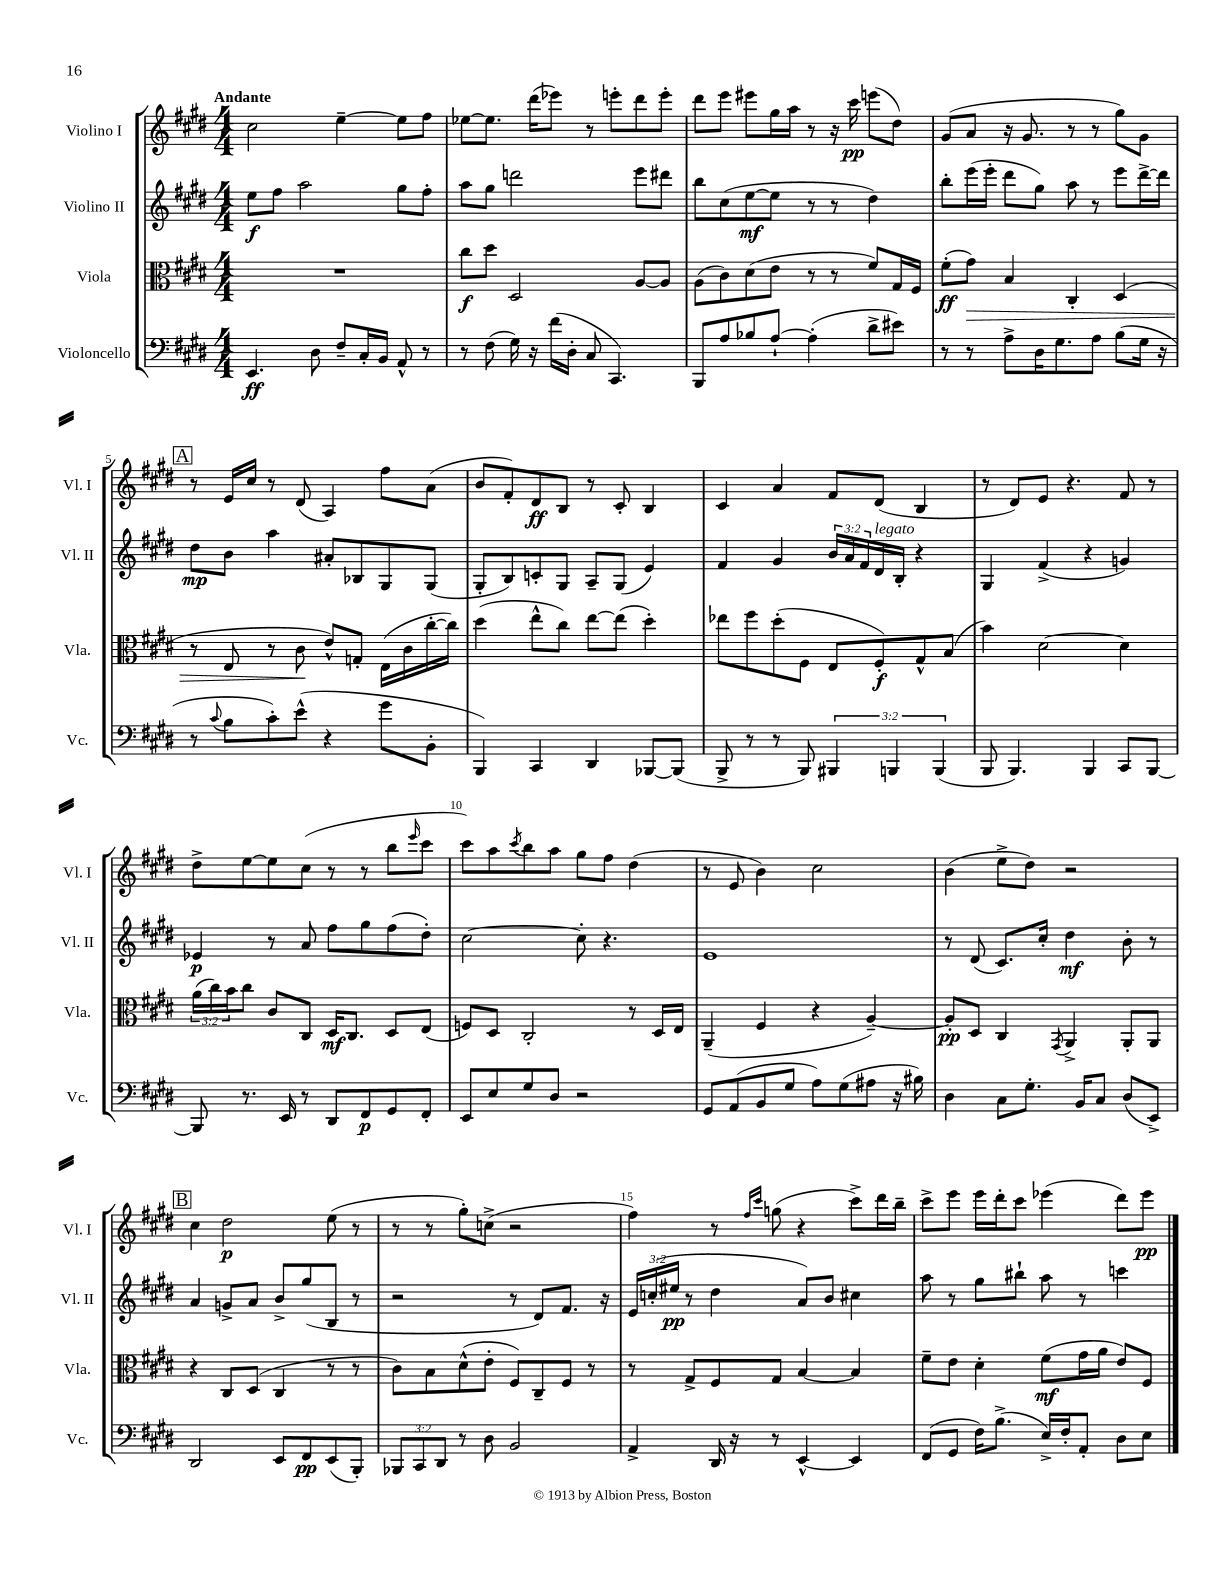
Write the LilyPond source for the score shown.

<<
\new StaffGroup <<
\new Staff = "s0" \with { instrumentName = "Violino I" shortInstrumentName = "Vl. I" } {
    \clef treble \key e \major \numericTimeSignature \time 4/4 \tempo "Andante"
    cis''2 e''4~-- e''8 fis''8 |
    ees''8~ ees''8. dis'''16( ees'''8) r8 e'''8-. dis'''8 e'''8-. |
    dis'''8 e'''8 eis'''8 gis''16 a''16 r8 r16 cis'''16\pp e'''8( dis''8) |
    gis'8( a'8 r16 gis'8. r8 r8 gis''8) gis'8 |
    \mark \markup { \box "A" } r8 e'16 cis''16 r8 dis'8( a4) fis''8 a'8( |
    b'8 fis'8-.) dis'8\ff b8 r8 cis'8-. b4 |
    cis'4 a'4 fis'8 dis'8( b4 |
    r8 dis'8) e'8 r4. fis'8 r8 |
    dis''8-> e''8~ e''8 cis''8( r8 r8 b''8 \grace { e'''16 } cis'''8 |
    cis'''8) a''8 \acciaccatura { cis'''8 } b''8 a''8 gis''8 fis''8 dis''4( |
    r8 e'8 b'4) cis''2 |
    b'4( e''8-> dis''8) r2 |
    \mark \markup { \box "B" } cis''4 dis''2\p e''8( r8 |
    r8 r8 gis''8-.) c''8->( r2 |
    fis''4) r8 \grace { fis''16 cis'''16 } g''8( r4 cis'''8->) dis'''16 b''16-- |
    cis'''8-> e'''8 e'''16 dis'''16-. cis'''8 ees'''4( dis'''8) ees'''8\pp \bar "|." |
}
\new Staff = "s1" \with { instrumentName = "Violino II" shortInstrumentName = "Vl. II" } {
    \clef treble \key e \major \numericTimeSignature \time 4/4 \override Staff.TupletNumber.text = #tuplet-number::calc-fraction-text
    e''8\f fis''8 a''2 gis''8 fis''8-. |
    a''8 gis''8 d'''2 e'''8 dis'''8 |
    b''8 cis''8( e''8~\mf e''8 r8 r8 dis''4) |
    b''8-. e'''16( e'''16-. dis'''8 gis''8) a''8 r8 e'''8 dis'''16~-> dis'''16 |
    \mark \markup { \box "A" } dis''8\mp b'8 a''4 ais'8-. bes8 gis8 gis8( |
    gis8-. b8) c'8-. gis8 a8-- gis8( e'4) |
    fis'4 gis'4 \tuplet 3/2 { b'16 a'16 fis'16 } dis'16^\markup { \italic "legato" } b16-. r4 |
    gis4 fis'4->( r4 g'4) |
    ees'4\p r8 a'8 fis''8 gis''8 fis''8( dis''8-.) |
    cis''2~ cis''8-. r4. |
    e'1 |
    r8 dis'8( cis'8.) cis''16-. dis''4\mf b'8-. r8 |
    \mark \markup { \box "B" } a'4 g'8-> a'8 b'8-> gis''8( b8 r8 |
    r2 r8 dis'8) fis'8. r16 |
    \tuplet 3/2 { e'16 c''16-.( eis''16\pp } r8 dis''4 a'8) b'8 cis''4 |
    a''8 r8 gis''8 bis''8-! a''8 r8 c'''4 \bar "|." |
}
\new Staff = "s2" \with { instrumentName = "Viola" shortInstrumentName = "Vla." } {
    \clef alto \key e \major \numericTimeSignature \time 4/4 \override Staff.TupletNumber.text = #tuplet-number::calc-fraction-text
    R1 |
    cis''8\f dis''8 dis2 a8~ a8 |
    a8( cis'8) dis'8( e'8 r8 r8 fis'8) gis16 fis16 |
    fis'8-.\ff( gis'8\>) b4 cis4-. dis4( |
    \mark \markup { \box "A" } r8 e8 r8 cis'8\! e'8-^) g8-. e16( cis'16 cis''16~-. cis''16) |
    dis''4( e''8-^ cis''8) e''8~ e''8( dis''4-.) |
    ees''8 fis''8 dis''8-.( fis8 e8 fis8-.\f) gis8-^ b8( |
    b'4) dis'2~ dis'4 |
    \tuplet 3/2 { a'16( cis''16) b'16 } cis''8 cis'8 cis8 dis16\mf cis8. dis8 e8( |
    f8) dis8 cis2-. r8 dis16 e16 |
    a,4--( fis4 r4 a4~--) |
    a8-.\pp dis8 cis4 \acciaccatura { gis,8 } a,4-> a,8-. a,8 |
    \mark \markup { \box "B" } r4 cis8 dis8( cis4 r8 r8 |
    cis'8) b8 dis'8-^( e'8-. fis8) cis8-- fis8 r8 |
    r8 gis8-> fis8 gis8 b4~ b4 |
    fis'8-- e'8 dis'4-. fis'8\mf( gis'16 a'16 e'8) fis8 \bar "|." |
}
\new Staff = "s3" \with { instrumentName = "Violoncello" shortInstrumentName = "Vc." } {
    \clef bass \key e \major \numericTimeSignature \time 4/4 \override Staff.TupletNumber.text = #tuplet-number::calc-fraction-text
    e,4.\ff dis8 fis8-- cis16-. b,16 a,8-^ r8 |
    r8 fis8( gis16) r16 fis'16( dis16-. cis8 cis,4.) |
    b,,8 a8 bes8 a8~-! a4-.( dis'8-> eis'8) |
    r8 r8 a8-> dis16 gis8. a8 b8( gis16 r16 |
    \mark \markup { \box "A" } r8 \appoggiatura { cis'8 } b8 cis'8-.) e'8-^( r4 gis'8 b,8-. |
    b,,4) cis,4 dis,4 bes,,8~ bes,,8( |
    b,,8-> r8 r8 b,,8) \tuplet 3/2 { bis,,4 b,,4 b,,4( } |
    b,,8 b,,4.) b,,4 cis,8 b,,8~ |
    b,,8 r8. e,16 r8 dis,8 fis,8\p gis,8 fis,8-. |
    e,8 e8 gis8 dis8 r2 |
    gis,8 a,8( b,8 gis8 a8) gis8( ais8 r16 bis16) |
    dis4 cis8 gis8.-. b,16 cis8 dis8( e,8->) |
    \mark \markup { \box "B" } dis,2 e,8 fis,8\pp e,8( b,,8-.) |
    \tuplet 3/2 { bes,,8 cis,8 dis,8 } r8 dis8 b,2 |
    a,4-> dis,16 r16 r8 e,4~-^ e,4 |
    fis,8( gis,8 fis16) b8.->( e16->) fis16-. a,8-. dis8 e8 \bar "|." |
}
>>
>>
\layout { \context { \Score \override BarNumber.break-visibility = ##(#f #t #t) barNumberVisibility = #(every-nth-bar-number-visible 5) } }
